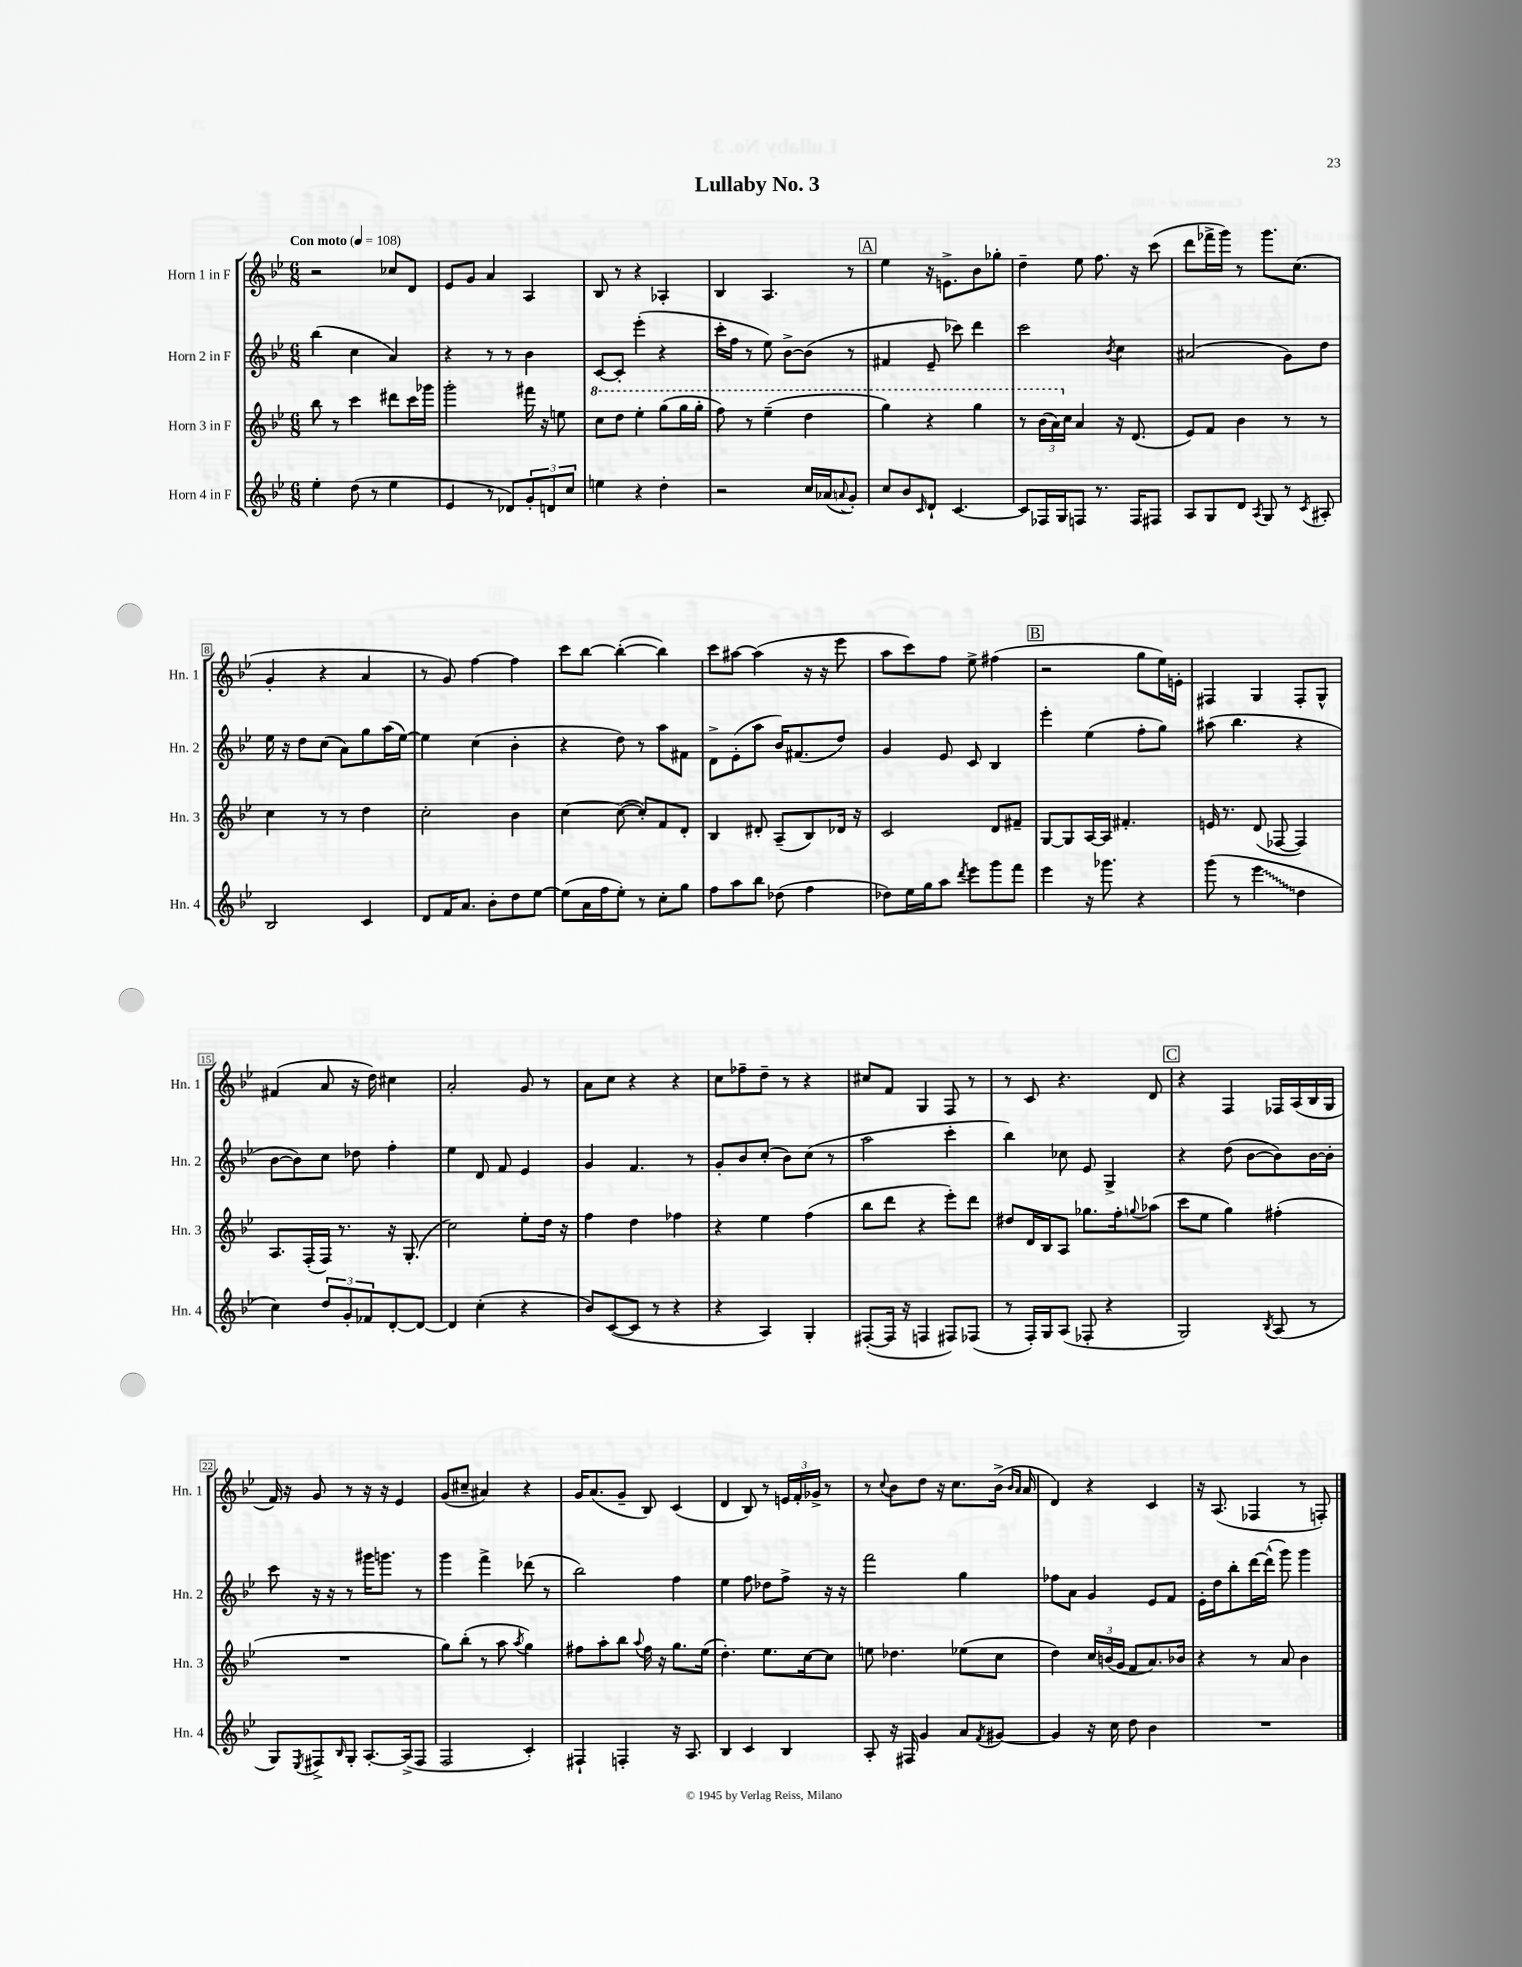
\header { title = "Lullaby No. 3" }
<<
\new StaffGroup <<
\new Staff = "s0" \with { instrumentName = "Horn 1 in F" shortInstrumentName = "Hn. 1" } {
    \clef treble \key bes \major \numericTimeSignature \time 6/8 \tempo "Con moto" 4 = 108
    r2 ces''8 d'8 |
    ees'8 g'8 a'4 a4 |
    bes8 r8 r4 aes4-. |
    bes4 a4. r8 |
    \mark \markup { \box "A" } ees''4 r16 e'8.-> bes'8 ges''8-. |
    d''4-- ees''8 f''8. r16 c'''8( |
    d'''8 fes'''16-> g'''16) r8 g'''8. c''8.( |
    g'4-. r4 a'4 |
    r8 g'8) f''4~ f''4 |
    c'''8 bes''8~ bes''4~-.( bes''4) |
    c'''8 ais''8~ ais''4( r16 r16 ees'''8 |
    a''8 c'''8) f''8 ees''8-> fis''4( |
    \mark \markup { \box "B" } r2 g''8 ees''16) e'16-. |
    fis4 g4 fis8-. g8-^ |
    fis'4( a'8 r16 d''16) cis''4 |
    a'2-. g'8 r8 |
    a'8 c''8 r4 r4 |
    c''8 fes''8-- d''8-- r8 r4 |
    cis''8 f'8 g4 f8 r8 |
    r8 c'8 r4. d'8 |
    \mark \markup { \box "C" } r4 f4 fes16 a16( bes16 g16 |
    f'16) r16 g'8 r8 r16 r16 ees'4 |
    g'8( cis''8-- ais'4) r4 |
    g'16 a'8.( g'8-- bes8) c'4( |
    d'4 bes8) r8 \tuplet 3/2 { e'16 f'16-. ges'16-> } r8 |
    r8 \appoggiatura { c''8 } bes'8 d''8 r16 c''8. bes'16->( \grace { bes'16 a'16 } a'16 |
    d'4) r4 c'4 |
    r16 a8.( fes4 r8 f8-.) \bar "|." |
}
\new Staff = "s1" \with { instrumentName = "Horn 2 in F" shortInstrumentName = "Hn. 2" } {
    \clef treble \key bes \major \numericTimeSignature \time 6/8
    bes''4( c''4 a'4) |
    r4 r8 r8 bes'4 |
    c'8~ c'8-. ees'''4-.( r4 |
    c'''16-. f''16 r8 ees''8) bes'8~-> bes'8( r8 |
    \mark \markup { \box "A" } fis'4 ees'8-- ces'''8) d'''4 |
    c'''2 \acciaccatura { bes'8 } c''4 |
    ais'2( g'8) d''8 |
    ees''16 r16 d''8 c''8( a'8) g''8 a''16( ees''16~) |
    ees''4 c''4( bes'4-. |
    r4 d''8) r8 a''8 fis'8 |
    d'8-> ees'8-.( a''8 bes'16) fis'8.( d''8) |
    g'4 ees'8 c'8 bes4 |
    \mark \markup { \box "B" } ees'''4-. ees''4( f''8-. g''8) |
    ais''8( bes''4. r4 |
    bes'8~ bes'8) c''8 des''8 f''4-. |
    ees''4 d'8 f'8 ees'4 |
    g'4 f'4. r8 |
    g'8-. bes'8 c''8-.( bes'8) c''8( r8 |
    a''2 c'''4-. |
    bes''4) ces''8 ees'8 g4-> |
    \mark \markup { \box "C" } r4 d''8( bes'8~ bes'8) bes'16~ bes'16-. |
    c'''8 r16 r16 r8 gis'''16 g'''8. r8 |
    g'''4 f'''4-> des'''8( r8 |
    bes''2) f''4 |
    ees''4 f''8 des''8 f''8-> r16 r16 |
    f'''2 g''4 |
    fes''8 a'8 g'4 ees'8 f'8 |
    ees'16-. d''16 bes''8-. d'''16~ d'''16-^( g'''8) g'''4 \bar "|." |
}
\new Staff = "s2" \with { instrumentName = "Horn 3 in F" shortInstrumentName = "Hn. 3" } {
    \clef treble \key bes \major \numericTimeSignature \time 6/8
    bes''8 r8 c'''4 dis'''8 c'''16 ges'''16 |
    g'''2-. fis'''16 r16 e''8 |
    \ottava #1 c'''8 d'''8 ees'''4-. g'''8( g'''16 g'''16-. |
    f'''8) r8 ees'''4--( d'''4 |
    \mark \markup { \box "A" } g'''4) r4 g'''4 |
    r8 \tuplet 3/2 { bes''16( a''16) \ottava #0 c''16 } a'4 r16 d'8.( |
    ees'8) f'8 bes'4 r8 r8 |
    c''4 r8 r8 d''4 |
    c''2-. bes'4 |
    c''4~ c''8~( c''8-.) f'8 d'8-. |
    bes4 dis'8-. a8--( bes8) des'16 r16 |
    c'2 d'8 fis'8-- |
    \mark \markup { \box "B" } g8~ g8 a16~ a16 fis'4.-. |
    e'16 r8. d'8( fes8~ fes4) |
    a8. f16-.( f16) r8. r16 g8.-.( |
    c''2) ees''8-. d''16 r16 |
    f''4 d''4 fes''4 |
    r4 ees''4 f''4( |
    bes''8 d'''8 r4 ees'''8-.) d'''8 |
    dis''8 d'16 bes16 a8 ges''8. f''16-. \appoggiatura { g''8 } aes''8( |
    \mark \markup { \box "C" } c'''8 ees''8 g''4) fis''4-.( |
    R2. |
    g''8) bes''8-.( r8 a''8 \acciaccatura { a''8 } g''4) |
    fis''8 a''8-. bes''8 \appoggiatura { a''8 } fis''16 r16 g''8. ees''16( |
    d''4.-.) ees''8. c''16~ c''8 |
    e''8 des''4. ees''8( c''8 |
    d''4) \tuplet 3/2 { c''16 b'16( g'16 } f'8 a'8.) bes'16 |
    r4 r8 a'8 bes'4 \bar "|." |
}
\new Staff = "s3" \with { instrumentName = "Horn 4 in F" shortInstrumentName = "Hn. 4" } {
    \clef treble \key bes \major \numericTimeSignature \time 6/8
    ees''4-. d''8( r8 ees''4 |
    ees'4 r8 des'8) \tuplet 3/2 { g'8-. d'8 c''8 } |
    e''4 r4 d''4-. |
    r2 c''16 aes'16( \appoggiatura { a'8 } g'8-.) |
    \mark \markup { \box "A" } c''8 bes'8 \grace { c'16 } d'8-! c'4.~ |
    c'8 fes16 g16 f8 r8. f16 fis8 |
    a8 g8 d'8 \acciaccatura { a8 } g8 r8 \acciaccatura { c'8 } ais8-. |
    bes2 c'4 |
    d'8 f'16 a'8. bes'8-. d''8 ees''8~ |
    ees''8( a'16 f''16 ees''8-.) r8 c''8-. g''8 |
    f''8 a''8 bes''8 des''8( f''4 |
    des''8) ees''16 g''16 a''8 \acciaccatura { d'''8 } ees'''8 g'''8 f'''8 |
    \mark \markup { \box "B" } ees'''4 r16 ges'''8. r4 |
    g'''8( r8 \once \override Glissando.style = #'zigzag ees'''4\glissando d''4 |
    c''4) \tuplet 3/2 { d''8 g'8-. fes'8 } d'8~-. d'8~ |
    d'4 c''4-.( r4 |
    bes'8) c'8~( c'8 r8 r4 |
    r4 a4) g4-. |
    fis8~-.( fis16 r16 f4 fis8) fes8( |
    r8 f16-.) g16 a8( fes8-. r4 |
    \mark \markup { \box "C" } g2) \acciaccatura { bes8 } a8( r8 |
    g8) \acciaccatura { ees8 } fis8-> \grace { bes16 } g8-. a8.~-. a16->( fis8 |
    f2 c'4-.) |
    fis4-! f4-. r16 a8. |
    bes4 c'4 bes4 |
    a8-. r16 fis16 g'4 a'8 \acciaccatura { f'8 } gis'8~ |
    gis'4 r16 c''16 d''8 bes'4 |
    R2. \bar "|." |
}
>>
>>
\layout { \context { \Score \override BarNumber.stencil = #(make-stencil-boxer 0.1 0.3 ly:text-interface::print) } }
